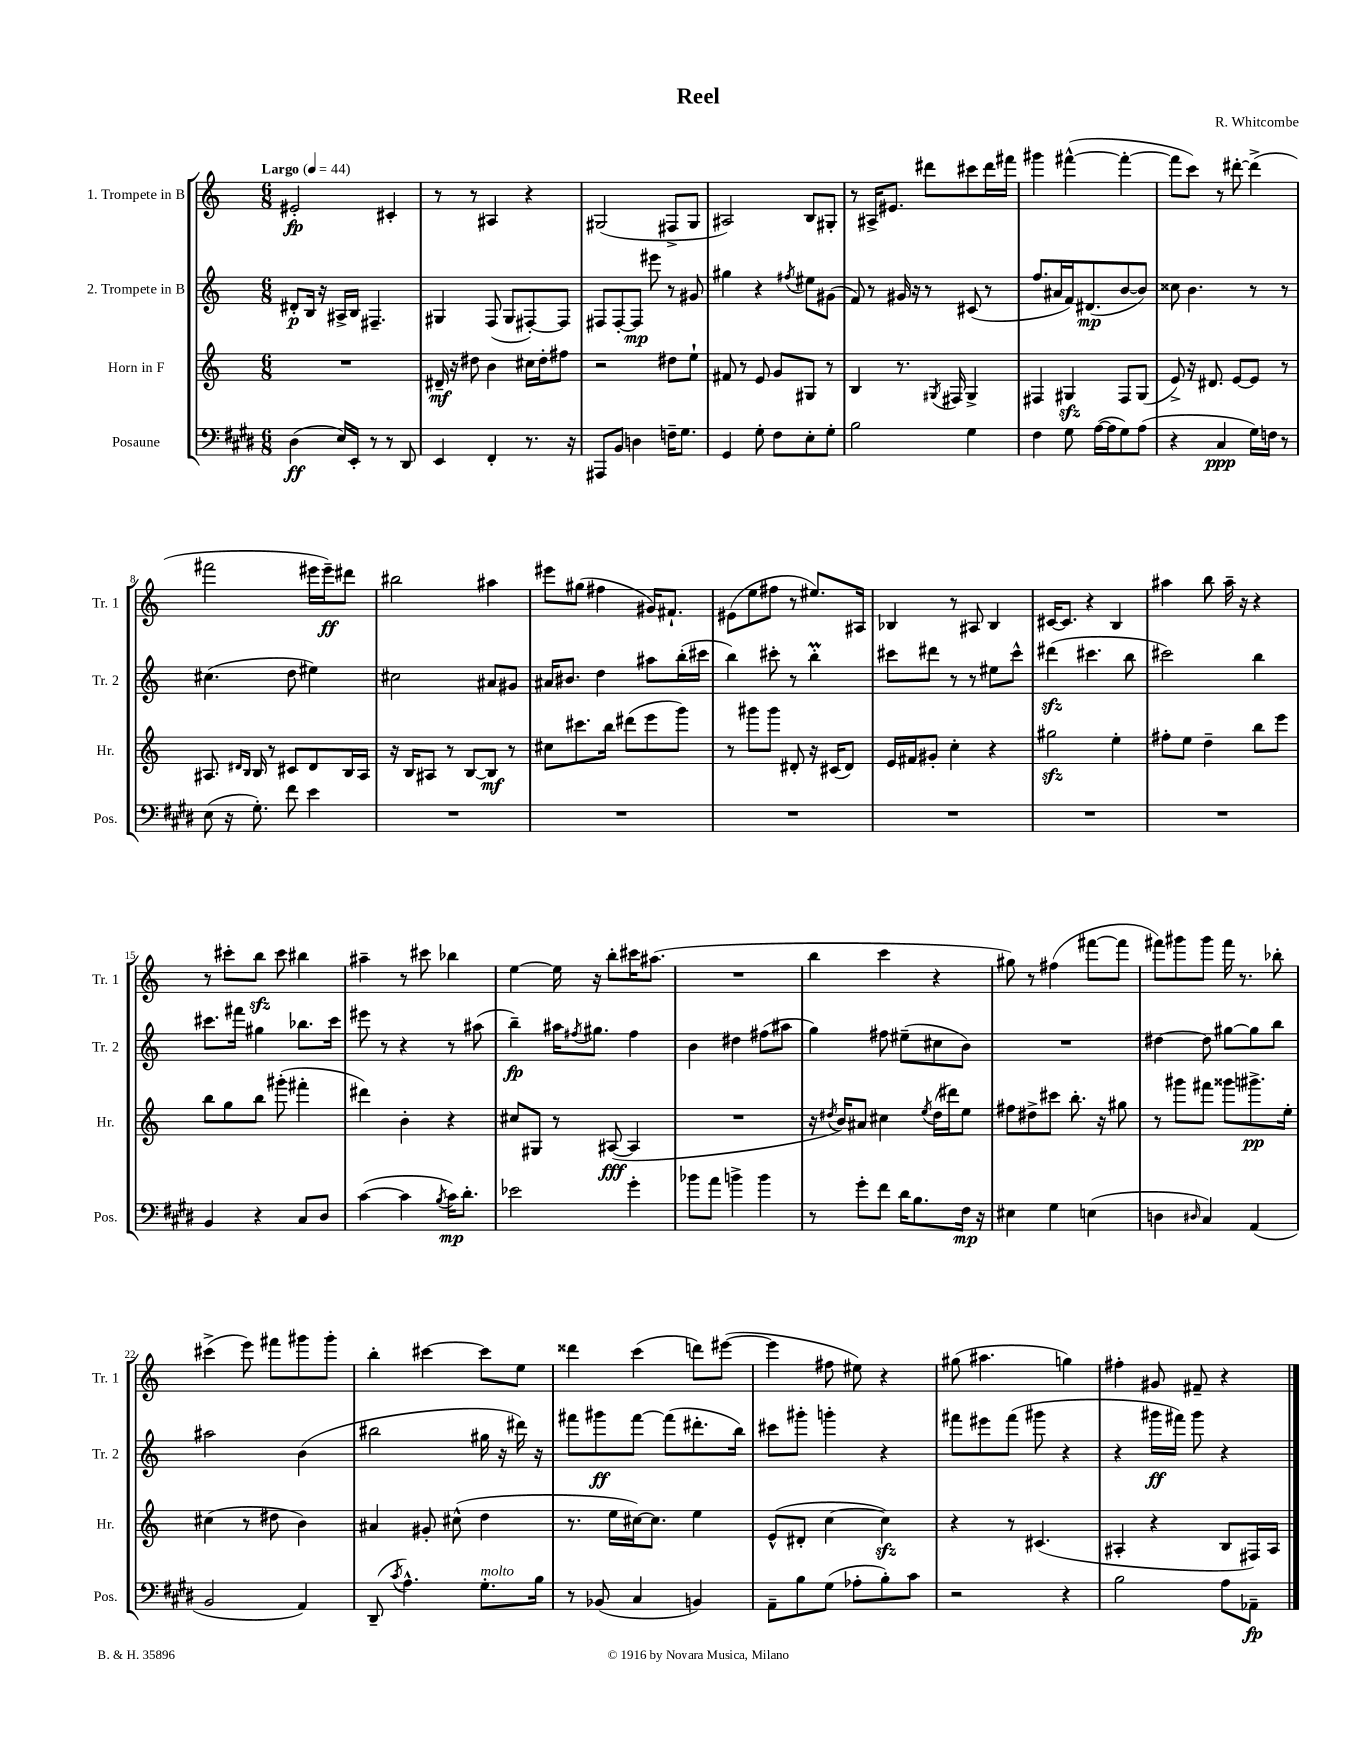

**kern	**kern	**kern	**kern
*staff4	*staff3	*staff2	*staff1
*clefF4	*clefG2	*clefG2	*clefG2
*k[f#c#g#d#]	*k[]	*k[]	*k[]
*M6/8	*M6/8	*M6/8	*M6/8
*MM44	*MM44	*MM44	*MM44
(4D#	2.r	8d#'	2e#'
.	.	16B	.
.	.	16r	.
16E)	.	16A#^	.
16EE'	.	16B	.
8r	.	4.F#~	.
8r	.	.	4c#'
8DD#	.	.	.
=	=	=	=
4EE	16d#~	4G#	8r
.	16r	.	.
.	8dd#	.	8r
4FF#'	4b	(8F	4A#
.	.	8G#	.
8.r	16cc#	[8F#')	4r
.	16dd#'	.	.
.	8ff#	8F#]	.
16r	.	.	.
=	=	=	=
8AAA#	2r	8F#	(2G#
8BB	.	[8F#'	.
4D	.	8F#]	.
.	.	8eee#	.
16F~	8dd#	8r	8F#^
8.G#	.	.	.
.	8ee`	8g#	8G#
=	=	=	=
4GG#	8f#	4gg#	2A#)
.	8r	.	.
8G#'	8e	4r	.
8F#	8g	.	.
.	.	8qff#	.
8E'	8G#	8ee#	8B
8G#'	8r	(8g#	8G#'
=	=	=	=
2B	4B	8f)	8r
.	.	8r	16A#^
.	.	.	8.e#
.	8.r	16g#	.
.	.	16r	.
.	.	8r	8ddd#
.	8qG#	.	.
.	16F#	.	.
4G#	4G#^	(8c#	8ccc#
.	.	8r	16ddd#
.	.	.	16fff#
=	=	=	=
4F#	4F#	8.ff	4ggg#
.	.	16a#	.
8G#	4G#	16f)	([4fff#^^
.	.	(8.d#	.
([16A	.	.	.
16A]	.	.	.
8G#)	8F#	[8b	4fff#'_
(8A	(8G#	8b])	.
=	=	=	=
4r	8e^)	8cc##	8fff#]
.	16r	4.b	8ccc)
.	8.d#	.	.
4C#	.	.	8r
.	[8e	.	[8ddd#'
16G#)	8e]	8r	(4ddd#^]
16F	.	.	.
8r	8r	8r	.
=	=	=	=
(8E	8.A#	(4.cc#	2fff#
16r	.	.	.
.	16qqd#	.	.
.	16qqB	.	.
8.G#')	16B	.	.
.	8r	.	.
8f#	8c#	8dd	.
4e	8d#	4ee#)	16eee#
.	.	.	16eee#~)
.	16B	.	8ddd#
.	16A#	.	.
=	=	=	=
2.r	16r	2cc#	2bb#
.	16B	.	.
.	8A#	.	.
.	8r	.	.
.	[8B	.	.
.	8B]	8a#	4aa#
.	8r	8g#	.
=	=	=	=
2.r	8cc#	16a#	8eee#
.	.	8.b#	.
.	8.ccc#	.	(8gg#
.	.	4dd	4ff#
.	16bb	.	.
.	(8ddd#	.	.
.	8eee	8aa#	16g#)
.	.	.	8.f#`
.	8ggg)	(16bb'	.
.	.	16ccc#	.
=	=	=	=
2.r	8r	4bb)	(8e#
.	8ggg#	.	8ee
.	8ggg#	8ccc#'	8ff#
.	8d#'	8r	8r
.	16r	4bb'	8.ee#)
.	(16c#	.	.
.	8d#)	.	.
.	.	.	16A#
=	=	=	=
2.r	16e	8ccc#	4B-
.	16f#	.	.
.	8g#'	8ddd#	.
.	4cc'	8r	8r
.	.	8r	8A#
.	4r	8ee#	4B-
.	.	8ccc#^^	.
=	=	=	=
2.r	2gg#	(4ddd#	[16c#
.	.	.	8.c#]
.	.	4.ccc#	4r
.	4ee'	.	4B
.	.	8bb	.
=	=	=	=
2.r	8ff#'	2ccc#)	4aa#
.	8ee	.	.
.	4dd~	.	8bb
.	.	.	16aa#~
.	.	.	16r
.	8bb	4bb	4r
.	8eee	.	.
=	=	=	=
4BB	8bb	8.ccc#	8r
.	8gg	.	8ccc#'
.	.	16fff#	.
4r	8bb	4gg#	8bb
.	(8ggg#'	.	8ccc#
8C#	4fff#'	8.bb-	4bb#
8D#	.	.	.
.	.	16ccc#	.
=	=	=	=
([4c#	4ddd#)	8eee#	4aa#~
.	.	8r	.
4c#]	4b'	4r	8r
.	.	.	8ccc#
8qB	.	.	.
16c#)	4r	8r	4bb-
8.d#'	.	.	.
.	.	(8aa#	.
=	=	=	=
2e-	8cc#	4bb~)	[4ee
.	8G#	.	.
.	8r	16aa#	16ee]
.	.	8qff#	.
.	.	8.gg#	16r
.	([8A#	.	8bb'
4g#'	4A#]	4ff#	16ccc#
.	.	.	(8.aa#
=	=	=	=
8b-	2.r	4b	2.r
8a	.	.	.
4b^	.	4dd#	.
4b	.	(8ff#	.
.	.	8aa#	.
=	=	=	=
8r	16r	4gg)	4bb
.	8qdd#	.	.
.	16b)	.	.
8g#'	8a#	.	.
8f#	4cc#	8ff#	4ccc
16d#	.	(8ee#~	.
8.B	.	.	.
.	8qee	.	.
.	(16dd#	8cc#	4r
.	16ddd#)	.	.
16F#	8ee	8b)	.
16r	.	.	.
=	=	=	=
4E#	8ff#	2.r	8gg#)
.	8dd#^	.	8r
4G#	8ccc#	.	(4ff#
.	8.bb'	.	.
(4E	.	.	[8fff#
.	16r	.	.
.	8gg#	.	8fff#]
=	=	=	=
4D	8r	[4dd#	8fff#)
.	8ggg#	.	8ggg#
16qqD#	.	.	.
4C#)	8fff#	8dd#]	8ggg#
.	8ggg##	[8gg#	16fff#
.	.	.	8.r
(4AA	8.ggg#^	8gg#]	.
.	.	8bb	8bb-'
.	16ee'	.	.
=	=	=	=
2BB	(4cc#	2aa#	(4ccc#^
.	8r	.	8eee)
.	8dd#	.	8fff#
4AA)	4b)	(4b	8ggg#
.	.	.	8ggg#'
=	=	=	=
(8DD#~	4a#	2bb#	4bb'
8qc#	.	.	.
4.A^^)	.	.	.
.	8g#'	.	[4ccc#
.	(8cc#^^	.	.
8.G#'	4dd	16gg#	8ccc#]
.	.	16r	.
.	.	16ddd#)	8ee
16B	.	16r	.
=	=	=	=
8r	8.r	8fff#	4ddd##
(8BB-	.	8ggg#	.
.	16ee	.	.
4C#	[16cc#)	[8fff#	(4ccc
.	8.cc#]	.	.
.	.	(8fff#]	.
4BB)	4ee	8.ddd#'	8ddd)
.	.	.	([8eee#
.	.	16bb)	.
=	=	=	=
8AA~	(8e^^	8ccc#	4eee#]
8B	8d#'	8ggg#'	.
(8G#	[4cc	4ggg'	8ff#
8A-'	.	.	8ee#)
8B')	4cc])	4r	4r
8c#	.	.	.
=	=	=	=
2r	4r	8fff#	(8gg#
.	.	8eee#	4.aa#
.	8r	(8fff#	.
.	(4.c#	8ggg#	.
4r	.	4r	4gg)
=	=	=	=
2B	4A#'	4r	4ff#'
.	4r	16ggg#	8g#
.	.	16fff#)	.
.	.	8ggg#	8f#~
8A	8B	4r	4r
8AA-~	16F#)	.	.
.	16A#	.	.
==	==	==	==
*-	*-	*-	*-
